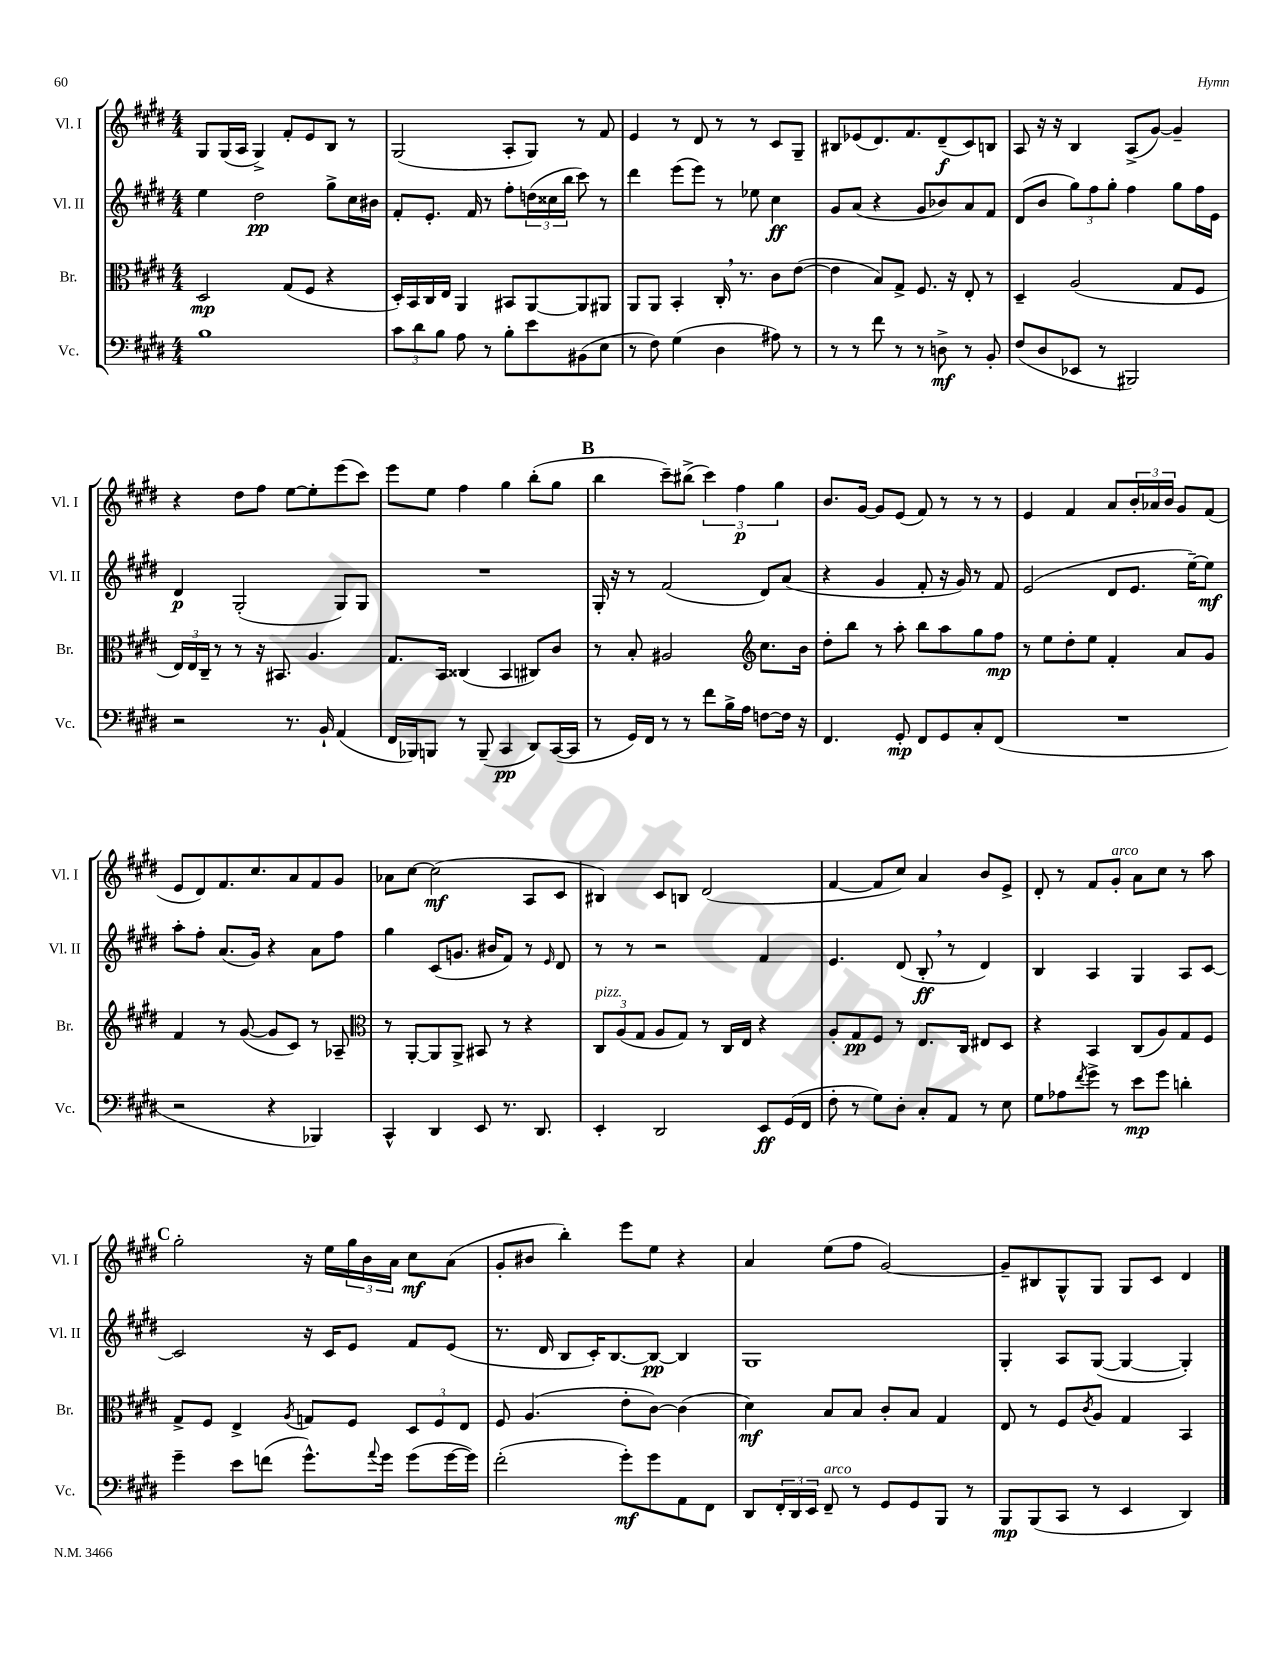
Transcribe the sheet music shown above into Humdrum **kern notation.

**kern	**dynam	**kern	**dynam	**kern	**dynam	**kern	**dynam
*part4	*part4	*part3	*part3	*part2	*part2	*part1	*part1
*staff4	*staff4	*staff3	*staff3	*staff2	*staff2	*staff1	*staff1
*I"Vc.	*	*I"Br.	*	*I"Vl. II	*	*I"Vl. I	*
*I'Vc.	*	*I'Br.	*	*I'Vl. II	*	*I'Vl. I	*
*clefF4	*	*clefC3	*	*clefG2	*	*clefG2	*
*k[f#c#g#d#]	*	*k[f#c#g#d#]	*	*k[f#c#g#d#]	*	*k[f#c#g#d#]	*
*M4/4	*	*M4/4	*	*M4/4	*	*M4/4	*
=55	=55	=55	=55	=55	=55	=55	=55
1B	.	2D#/	mp	4ee\	.	8G#/L	.
.	.	.	.	.	.	(16G#/L	.
.	.	.	.	.	.	16A/JJ	.
.	.	.	.	2dd#\	pp	4G#^/)	.
.	.	(8G#/L	.	.	.	8f#'/L	.
.	.	8F#/J	.	.	.	8e/	.
.	.	4r	.	8gg#^\L	.	8B/J	.
.	.	.	.	16cc#\L	.	8r	.
.	.	.	.	16b#X\JJ	.	.	.
=56	=56	=56	=56	=56	=56	=56	=56
12c#\L	.	16D#'/LL)	.	8f#'/L	.	(2G#/	.
.	.	16BB/	.	.	.	.	.
12d#\	.	.	.	.	.	.	.
.	.	16C#/	.	8.e'/J	.	.	.
12B\J	.	.	.	.	.	.	.
.	.	16E/JJ	.	.	.	.	.
8A\	.	4AA/	.	.	.	.	.
.	.	.	.	16f#/	.	.	.
8r	.	.	.	8r	.	.	.
8B'\L	.	8BB#X/L	.	8ff#'\L	.	8A'/L	.
8e\	.	[8AA/	.	(24ddn\L	.	8G#/J)	.
.	.	.	.	24cc##X\	.	.	.
.	.	.	.	24bb\JJ	.	.	.
(8BB#X\	.	8AA/]	.	8ccc#\)	.	8r	.
8E\J	.	8AA#X/J	.	8r	.	8f#/	.
=57	=57	=57	=57	=57	=57	=57	=57
8r	.	8AA/L	.	4ddd#\	.	4e/	.
8F#\)	.	8AA/J	.	.	.	.	.
(4G#\	.	4BB'/	.	(8eee\L	.	8r	.
.	.	.	.	8eee\J)	.	8d#/	.
4D#\	.	16C#',/	.	8r	.	8r	.
.	.	8.r	.	.	.	.	.
.	.	.	.	8ee-X\	.	8r	.
8A#X\)	.	8c#\L	.	4cc#\	ff	8c#/L	.
8r	.	([8e\J	.	.	.	8G#~/J	.
=58	=58	=58	=58	=58	=58	=58	=58
8r	.	4e\]	.	8g#/L	.	8B#X/L	.
8r	.	.	.	(8a/J	.	(8e-X/	.
8f#\	.	8B/L)	.	4r	.	8.d#/)	.
8r	.	8G#^/J	.	.	.	.	.
.	.	.	.	.	.	8.f#/	.
8r	.	8.F#/	.	8g#/L	.	.	.
8Dn^\	mf	.	.	8b-X/)	.	(8d#~/	f
.	.	16r	.	.	.	.	.
8r	.	8E'/	.	8a/	.	8c#/)	.
8BB'/	.	8r	.	8f#/J	.	8Bn/J	.
=59	=59	=59	=59	=59	=59	=59	=59
(8F#/L	.	4D#~/	.	(8d#/L	.	8A/	.
8D#/	.	.	.	8b/J	.	16r	.
.	.	.	.	.	.	16r	.
8EE-X/J	.	(2A/	.	12gg#\L)	.	4B/	.
.	.	.	.	12ff#\	.	.	.
8r	.	.	.	.	.	.	.
.	.	.	.	12gg#'\J	.	.	.
2BBB#X/)	.	.	.	4ff#\	.	(8A^/L	.
.	.	.	.	.	.	[8g#/J)	.
.	.	8G#/L	.	8gg#\L	.	4g#~/]	.
.	.	8F#/J	.	16ff#\L	.	.	.
.	.	.	.	16e\JJ	.	.	.
!!LO:LB:g=z
=60	=60	=60	=60	=60	=60	=60	=60
2r	.	24E/LL)	.	4d#/	p	4r	.
.	.	24E/	.	.	.	.	.
.	.	24C#~/JJ	.	.	.	.	.
.	.	8r	.	.	.	.	.
.	.	8r	.	(2G#'/	.	8dd#\L	.
.	.	16r	.	.	.	8ff#\J	.
.	.	8.BB#X/	.	.	.	.	.
8.r	.	.	.	.	.	[8ee\L	.
.	.	4.A/	.	.	.	8ee'\]	.
16BB`/	.	.	.	.	.	.	.
(4AA/	.	.	.	8G#/L)	.	(8eee\	.
.	.	.	.	8G#/J	.	8ccc#\J)	.
=61	=61	=61	=61	=61	=61	=61	=61
16FF#/LL	.	8.G#/L	.	1r	.	8eee\L	.
16BBB-X/J)	.	.	.	.	.	.	.
8BBBn/J	.	.	.	.	.	8ee\J	.
.	.	16BB/Jk	.	.	.	.	.
8r	.	(4C##X/	.	.	.	4ff#\	.
(8BBB~/	.	.	.	.	.	.	.
4CC#/	pp	4BB/	.	.	.	4gg#\	.
8DD#/L)	.	8C#X/L)	.	.	.	(8bb'\L	.
([16CC#/L	.	8c#/J	.	.	.	8gg#\J	.
16CC#/JJ]	.	.	.	.	.	.	.
!!LO:REH:place=s1:t=B
=62	=62	=62	=62	=62	=62	=62	=62
8r	.	8r	.	16G#'/	.	4bb\	.
.	.	.	.	16r	.	.	.
16GG#/LL)	.	8B'/	.	8r	.	.	.
16FF#/JJ	.	.	.	.	.	.	.
8r	.	2A#X/	.	(2f#/	.	8ccc#~\L)	.
8r	.	.	.	.	.	(8bb#X^\J	.
8f#\L	.	.	.	.	.	6ccc#\)	.
16B^\L	.	.	.	.	.	.	.
.	.	.	.	.	.	6ff#\	p
16A\JJ	.	.	.	.	.	.	.
*	*	*clefG2	*	*	*	*	*
[8Fn\L	.	8.cc#\L	.	8d#/L)	.	.	.
.	.	.	.	.	.	6gg#\	.
16F\Jk]	.	.	.	(8a/J	.	.	.
16r	.	16b\Jk	.	.	.	.	.
=63	=63	=63	=63	=63	=63	=63	=63
4.FF#/	.	8dd#'\L	.	4r	.	8.b/L	.
.	.	8bb\J	.	.	.	.	.
.	.	.	.	.	.	[16g#/Jk	.
.	.	8r	.	4g#/	.	8g#/L]	.
8GG#'/	mp	8aa'\	.	.	.	(8e/J	.
8FF#/L	.	8bb\L	.	8f#'/	.	8f#/)	.
8GG#/	.	8aa\	.	16r	.	8r	.
.	.	.	.	16g#/)	.	.	.
8C#'/	.	8gg#\	.	8r	.	8r	.
(8FF#/J	.	8ff#\J	mp	8f#/	.	8r	.
=64	=64	=64	=64	=64	=64	=64	=64
1r	.	8r	.	(2e/	.	4e/	.
.	.	8ee\L	.	.	.	.	.
.	.	8dd#'\	.	.	.	4f#/	.
.	.	8ee\J	.	.	.	.	.
.	.	4f#'/	.	8d#/L	.	8a/L	.
.	.	.	.	8.e/J	.	24b'/L	.
.	.	.	.	.	.	24a-X/	.
.	.	.	.	.	.	24b/JJ	.
.	.	8a/L	.	.	.	8g#/L	.
.	.	.	.	[16ee~\KL)	.	.	.
.	.	8g#/J	.	8ee\J]	mf	(8f#/J	.
!!LO:LB:g=z
=65	=65	=65	=65	=65	=65	=65	=65
2r	.	4f#/	.	8aa'\L	.	8e/L	.
.	.	.	.	8ff#'\J	.	8d#/)	.
.	.	8r	.	(8.a/L	.	8.f#/	.
.	.	([8g#/	.	.	.	.	.
.	.	.	.	16g#/Jk)	.	8.cc#/	.
4r	.	8g#/L]	.	4r	.	.	.
.	.	8c#/J)	.	.	.	8a/	.
4BBB-X/)	.	8r	.	8a\L	.	8f#/	.
.	.	8A-X~/	.	8ff#\J	.	8g#/J	.
=66	=66	=66	=66	=66	=66	=66	=66
*	*	*clefC3	*	*	*	*	*
4CC#^^/	.	8r	.	4gg#\	.	8a-X\L	.
.	.	[8AA'/L	.	.	.	[8cc#\J	.
4DD#/	.	8AA/]	.	(8c#/L	.	(2cc#\]	mf
.	.	8AA^/J	.	8.gn/J	.	.	.
8EE/	.	8BB#X/	.	.	.	.	.
.	.	.	.	16b#X/KL	.	.	.
8.r	.	8r	.	8f#/J)	.	.	.
.	.	4r	.	8r	.	8A/L	.
8.DD#/	.	.	.	.	.	.	.
.	.	.	.	16qqe/	.	.	.
.	.	.	.	8d#/	.	8c#/J	.
=67	=67	=67	=67	=67	=67	=67	=67
!	!	!LO:TX:a:i:t=pizz.	!	!	!	!	!
4EE'/	.	12C#/L	.	8r	.	4B#X/)	.
.	.	(12A/	.	.	.	.	.
.	.	.	.	8r	.	.	.
.	.	12G#/J	.	.	.	.	.
2DD#/	.	8A/L	.	2r	.	8c#/L	.
.	.	8G#/J)	.	.	.	8Bn/J	.
.	.	8r	.	.	.	(2d#/	.
.	.	16C#/LL	.	.	.	.	.
.	.	16E/JJ	.	.	.	.	.
8EE/L	ff	4r	.	4f#/	.	.	.
(16GG#/L	.	.	.	.	.	.	.
16FF#/JJ	.	.	.	.	.	.	.
=68	=68	=68	=68	=68	=68	=68	=68
8F#'\	.	8A'/L	.	4.e/	.	[4f#/	.
8r	.	8G#/	pp	.	.	.	.
8G#\L)	.	8F#/J	.	.	.	8f#/L]	.
8D#'\J	.	8r	.	(8d#/	.	8cc#/J)	.
8C#'/L	.	8.E/L	.	8B',/	ff	4a/	.
8AA/J	.	.	.	8r	.	.	.
.	.	16C#/Jk	.	.	.	.	.
8r	.	8E#X/L	.	4d#/)	.	8b/L	.
8E\	.	8D#/J	.	.	.	8e^/J	.
=69	=69	=69	=69	=69	=69	=69	=69
8G#\L	.	4r	.	4B/	.	8d#'/	.
8A-X\	.	.	.	.	.	8r	.
8qf#/	.	.	.	.	.	.	.
8g#^\J	.	4BB/	.	4A/	.	8f#/L	.
!	!	!	!	!	!	!LO:TX:a:i:t=arco	!
8r	.	.	.	.	.	8g#'/J	.
8e\L	mp	(8C#/L	.	4G#/	.	8a\L	.
8g#\J	.	8A/)	.	.	.	8cc#\J	.
4dn'\	.	8G#/	.	8A/L	.	8r	.
.	.	8F#/J	.	[8c#/J	.	8aa\	.
!!LO:LB:g=z
!!LO:REH:place=s1:t=C
=70	=70	=70	=70	=70	=70	=70	=70
4g#~\	.	8G#^/L	.	2c#/]	.	2gg#'\	.
.	.	8F#/J	.	.	.	.	.
8e\L	.	4E^/	.	.	.	.	.
(8fn\J	.	.	.	.	.	.	.
.	.	8qA/	.	.	.	.	.
8.g#^^\L)	.	8Gn/L	.	16r	.	16r	.
.	.	.	.	16c#/KL	.	16ee\LL	.
.	.	8F#/J	.	8e/J	.	24gg#\	.
.	.	.	.	.	.	24b\	.
8qqa/	.	.	.	.	.	.	.
16g#\Jk	.	.	.	.	.	.	.
.	.	.	.	.	.	24a\JJ	.
(8g#\L	.	12D#/L	.	8f#/L	.	8cc#\L	mf
.	.	12F#/	.	.	.	.	.
[16g#\L	.	.	.	(8e/J	.	(8a\J	.
.	.	12E/J	.	.	.	.	.
16g#\JJ])	.	.	.	.	.	.	.
=71	=71	=71	=71	=71	=71	=71	=71
(2f#'\	.	8F#/	.	8.r	.	8g#'/L	.
.	.	(4.A/	.	.	.	8b#X/J	.
.	.	.	.	16d#/	.	.	.
.	.	.	.	8B/L	.	4bb'\)	.
.	.	.	.	16c#'/K)	.	.	.
.	.	.	.	[8.B/	.	.	.
8g#'\L)	mf	8e'\L	.	.	.	8eee\L	.
8g#\	.	[8c#\J)	.	8B/J_	pp	8ee\J	.
8AA\	.	(4c#\]	.	4B/]	.	4r	.
8FF#\J	.	.	.	.	.	.	.
=72	=72	=72	=72	=72	=72	=72	=72
8DD#/L	.	4d#\)	mf	1G#	.	4a/	.
24FF#'/L	.	.	.	.	.	.	.
24DD#/	.	.	.	.	.	.	.
24EE/JJ	.	.	.	.	.	.	.
!LO:TX:a:i:t=arco	!	!	!	!	!	!	!
8FF#~/	.	8B/L	.	.	.	(8ee\L	.
8r	.	8B/J	.	.	.	8ff#\J	.
8GG#/L	.	8c#'/L	.	.	.	[2g#/)	.
8GG#/	.	8B/J	.	.	.	.	.
8BBB/J	.	4G#/	.	.	.	.	.
8r	.	.	.	.	.	.	.
=73	=73	=73	=73	=73	=73	=73	=73
8BBB/L	mp	8E/	.	4G#'/	.	8g#~/L]	.
(8BBB/	.	8r	.	.	.	8B#X/	.
8CC#/J	.	8F#/L	.	8A/L	.	8G#^^/	.
.	.	8qc#/	.	.	.	.	.
8r	.	8A/J	.	([8G#/J	.	8G#/J	.
4EE/	.	4G#/	.	4G#/_	.	8G#/L	.
.	.	.	.	.	.	8c#/J	.
4DD#/)	.	4BB/	.	4G#'/])	.	4d#/	.
==	==	==	==	==	==	==	==
*-	*-	*-	*-	*-	*-	*-	*-
